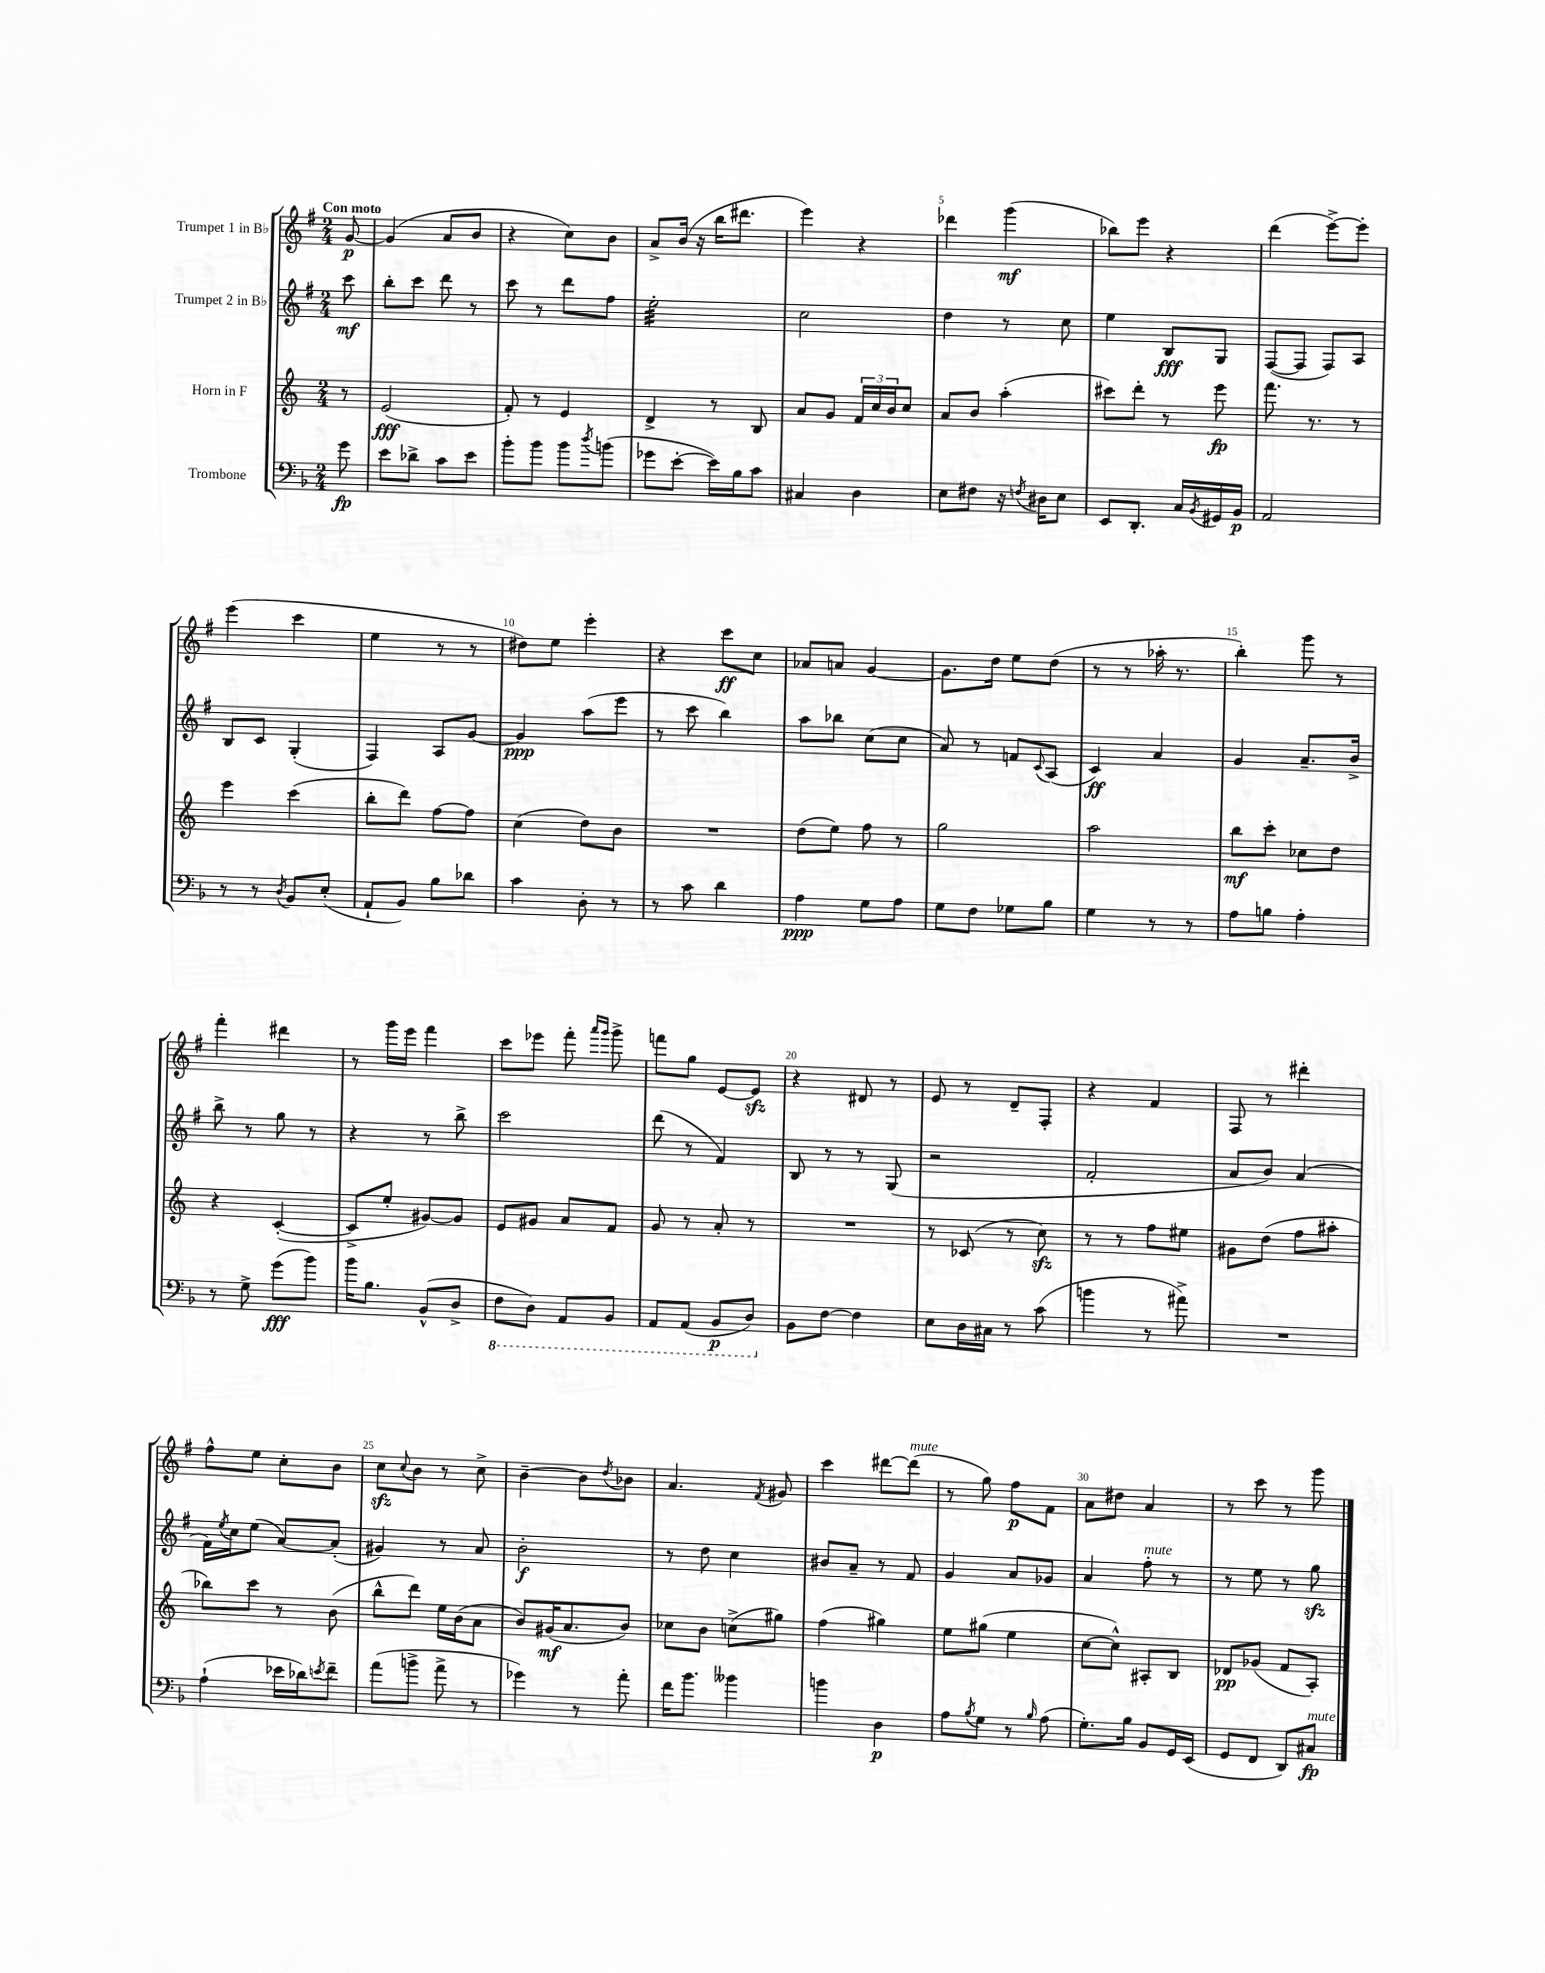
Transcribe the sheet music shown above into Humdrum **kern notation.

**kern	**kern	**kern	**kern
*staff4	*staff3	*staff2	*staff1
*clefF4	*clefG2	*clefG2	*clefG2
*k[b-]	*k[]	*k[f#]	*k[f#]
*M2/4	*M2/4	*M2/4	*M2/4
8g	8r	8ccc	[8g
=	=	=	=
8e	(2e	8bb'	(4g]
8d-^	.	8ccc	.
8c	.	8ddd	8a
8e	.	8r	8b
=	=	=	=
8b-'	8f')	8ccc	4r
8b-	8r	8r	.
8b-	4e	8ddd	8cc)
8qdd	.	.	.
(8b	.	8ff#	8b
=	=	=	=
8g-	4d^	2ee'	8a^
[8e'	.	.	(16b
.	.	.	16r
16e])	8r	.	16bb
16B-	.	.	8.ddd#
8c	8B	.	.
=	=	=	=
4C#	8a	2cc	4eee)
.	8g	.	.
4D	24f	.	4r
.	24cc	.	.
.	24b	.	.
.	8cc	.	.
=	=	=	=
8E	8a	4dd	4ddd-
8F#	8b	.	.
16r	(4aa'	8r	(4ggg
8qF	.	.	.
16D#	.	.	.
8E	.	8cc	.
=	=	=	=
8EE	8ccc#)	4ee	8bb-)
8.DD'	8ddd'	.	8eee
.	8r	8B	4r
16C	.	.	.
8qBB-	.	.	.
16GG#	8eee	8G	.
16BB-	.	.	.
=	=	=	=
2AA	8.fff	([8F#	(4ddd
.	.	8F#]	.
.	8.r	.	.
.	.	8F#)	[8eee^)
.	8r	8A	8eee']
=	=	=	=
8r	4eee	8B	(4eee
8r	.	8c	.
8qD	.	.	.
8BB-	(4ccc	(4G'	4ccc
(8E'	.	.	.
=	=	=	=
8AA`	8bb'	4F#)	4ee
8BB-)	8ddd)	.	.
8B-	[8ff	8A	8r
8d-	8ff]	[8g	8r
=	=	=	=
4c	(4cc	4g]	8dd#)
.	.	.	8ee
8D'	8dd)	(8aa	4eee'
8r	8b	8eee	.
=	=	=	=
8r	2r	8r	4r
8c	.	8ccc	.
4d	.	4bb)	8ccc
.	.	.	8cc
=	=	=	=
4A	(8dd	8aa	8a-
.	8ee)	8bb-	8a
8G	8ff	(8cc	[4g
8A	8r	8cc	.
=	=	=	=
8G	2gg	8a)	8.g]
8F	.	8r	.
.	.	.	16dd
8G-	.	8f	8ee
.	.	8qqc	.
8B-	.	(8A	(8dd
=	=	=	=
4G	2aa	4c)	8r
.	.	.	8r
8r	.	4a	16aa-'
.	.	.	8.r
8r	.	.	.
=	=	=	=
8A	8bb	4g	4bb')
8B	8ccc'	.	.
4A'	8cc-	8.a~	8ggg
.	8dd	.	8r
.	.	16b^	.
=	=	=	=
8r	4r	8bb^	4fff#'
8G^	.	8r	.
(8g	([4c'	8gg	4ddd#
8b-)	.	8r	.
=	=	=	=
16b-	8c^]	4r	8r
8.B-	.	.	.
.	8ee'	.	16ggg
.	.	.	16eee
(8BB-^^	[8g#)	8r	4fff#
8D^	8g#]	8bb^	.
=	=	=	=
8FF	8e	2ccc	8ccc
8DD)	8g#	.	8eee-
8AAA	8a	.	8fff#'
.	.	.	16qqaaa
.	.	.	16qqggg
8BBB-	8f	.	8ggg^
=	=	=	=
8AAA	8g	(8ddd	8fff
(8AAA	8r	8r	8gg
8BBB-	8a'	4f#)	[8e
8DD)	8r	.	8e]
=	=	=	=
8BB-	2r	8B	4r
[8F	.	8r	.
4F]	.	8r	8d#
.	.	(8G	8r
=	=	=	=
8E	8r	2r	8e
16D	(8c-	.	8r
16C#	.	.	.
8r	8r	.	8d~
(8c	8cc)	.	8F#'
=	=	=	=
4b	8r	2f#'	4r
.	8r	.	.
8r	8ff	.	4f#
8a#^)	8ee#	.	.
=	=	=	=
2r	8g#	8a	8F#
.	(8dd	8b)	8r
.	8ff	(4a	4ddd#'
.	8aa#'	.	.
=	=	=	=
(4A`	8bb-)	16f#)	8ff#^^
.	.	8qee	.
.	.	16cc	.
.	8ccc	(8ee	8ee
16e-	8r	[8a)	8cc'
16d-)	.	.	.
8qe	.	.	.
8f~	(8b	(8a']	8b
=	=	=	=
(8a	8bb^^	4g#)	8cc
.	.	.	8qqcc
8b^	8ddd)	.	8b
8a^	16ee	8r	8r
.	(16b	.	.
8r	8a	8a	8cc^
=	=	=	=
4g-)	8b)	2b'	[4b~
.	(16g#	.	.
.	8.a	.	.
8r	.	.	8b]
.	.	.	8qdd
8a'	8b)	.	8b-
=	=	=	=
16f	8cc-	8r	4.a
8.b-	.	.	.
.	8b	8dd	.
4b--	(8cc^	4cc	.
.	.	.	8qf#
.	8gg#)	.	8g#
=	=	=	=
4b	(4ff	8b#	4ccc
.	.	8a~	.
4D	4gg#)	8r	[8ddd#
.	.	8f#	(8ddd#]
=	=	=	=
8A	8ee	4g	8r
8qB-	.	.	.
8G	(8gg#	.	8gg)
8r	4ee	8a	8ff#
16qqB-	.	.	.
(8A	.	8g-	8f#
=	=	=	=
8.G')	[8cc	4a	8a
.	8cc^^])	.	8dd#
16B-	.	.	.
8BB-	8A#'	8ff#'	4a
16GG	8B	8r	.
(16EE	.	.	.
=	=	=	=
8GG	8d-	8r	8r
8FF	(8g-	8ee	8ccc
8DD)	8f	8r	8r
8C#	8A')	8gg	8ggg
==	==	==	==
*-	*-	*-	*-
